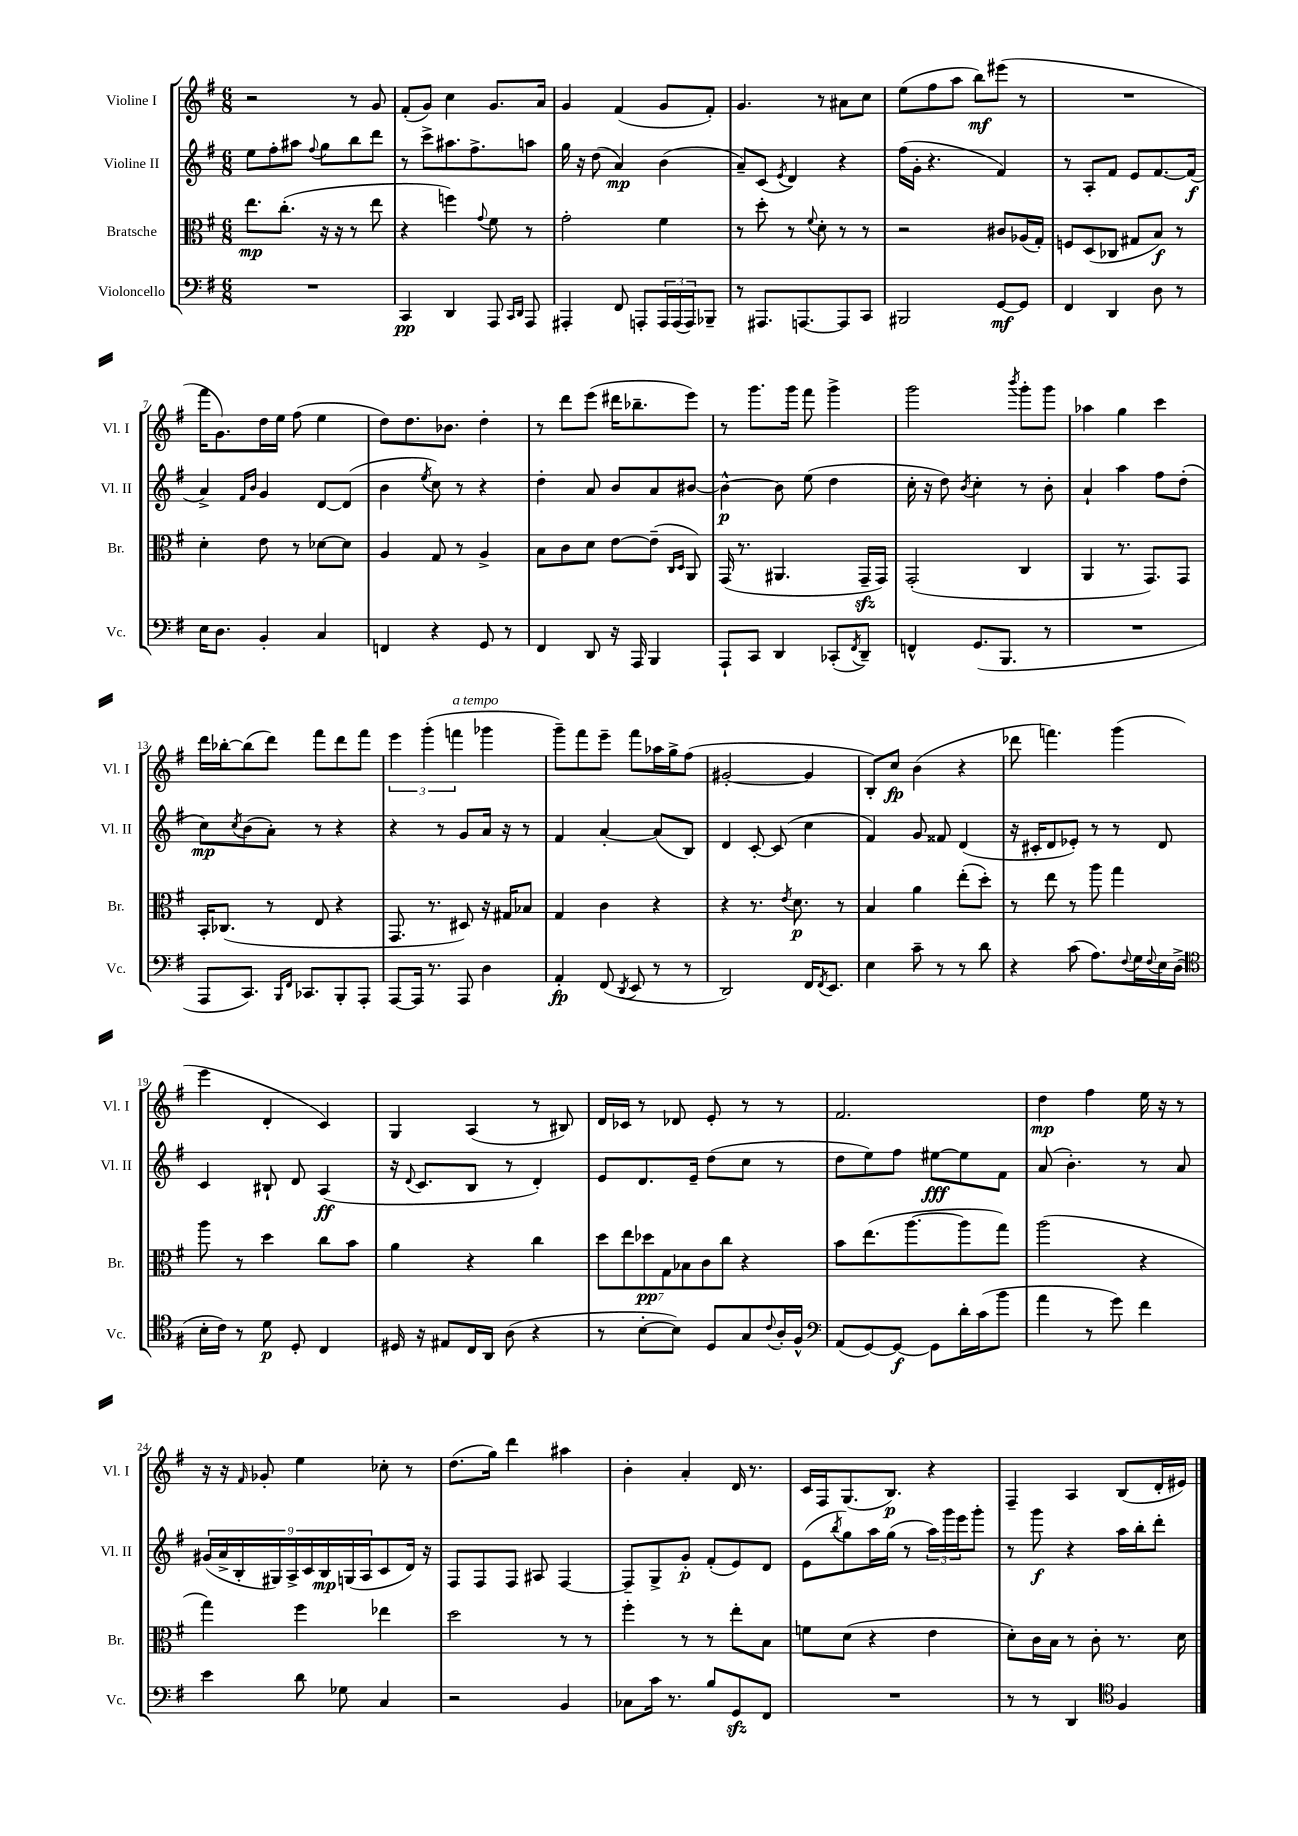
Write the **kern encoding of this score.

**kern	**kern	**kern	**kern
*staff4	*staff3	*staff2	*staff1
*clefF4	*clefC3	*clefG2	*clefG2
*k[f#]	*k[f#]	*k[f#]	*k[f#]
*M6/8	*M6/8	*M6/8	*M6/8
2.r	8.ee\L	8ee\L	2r
.	.	8ff#'\	.
.	(8.cc'\J	.	.
.	.	8aa#\J	.
.	.	8qqff#/	.
.	16r	8gg\L	.
.	16r	.	.
.	8r	8bb\	8r
.	8ee\	8ddd\J	8g/
=	=	=	=
4CC/	4r	8r	(8f#'/L
.	.	8ccc^\L	8g/J)
4DD/	4ff\)	8.aa#\	4cc\
.	.	8.ff#^\	.
.	8qqg/	.	.
8AAA/	8f#\	.	8.g/L
16qqCC/LL	.	.	.
16qqDD/JJ	.	.	.
8AAA/	8r	8aa\J	.
.	.	.	16a/Jk
=	=	=	=
4AAA#'/	2g'\	16gg\	4g/
.	.	16r	.
.	.	(8dd\	.
8FF#/	.	4a/)	(4f#/
8AAA'/L	.	.	.
24AAA/L	4f#\	(4b\	8g/L
(24AAA/	.	.	.
24AAA/J)	.	.	.
8BBB-~/J	.	.	8f#'/J)
=	=	=	=
8r	8r	8a~/L)	4.g/
8.AAA#/L	8dd'\	(8c/J	.
.	.	8qe/	.
.	8r	4d/)	.
[8.AAA/	.	.	.
.	8qqf#/	.	.
.	8d'\	.	8r
8AAA/]	8r	4r	8a#\L
8CC/J	8r	.	8cc\J
=	=	=	=
2BBB#/	2r	(16ff#\LL	(8ee\L
.	.	16g'\JJ	.
.	.	4.r	8ff#\
.	.	.	8aa\J
.	.	.	8bb\L)
[8GG/L	8c#/L	4f#/)	(8eee#\J
8GG/]J	(16A-/L	.	8r
.	16G'/JJ)	.	.
=	=	=	=
4FF#/	8F/L	8r	2.r
.	(8D/	8A'/L	.
4DD/	8C-/J	8f#/J	.
.	8G#/L	8e/L	.
8D\	8B/J)	[8.f#/	.
8r	8r	.	.
.	.	(16f#/]Jk	.
=	=	=	=
16E\LK	4d'\	4a^/)	16fff#\LK
8.D\J	.	.	8.g\)
.	.	16qqf#/LL	.
.	.	16qqb/JJ	.
4BB'/	8e\	4g/	16dd\L
.	.	.	16ee\JJ
.	8r	.	(8ff#\
4C/	[8d-\L	[8d/L	4ee\
.	8d-\]J	(8d/]J	.
=	=	=	=
4FF/	4A/	4b\	8dd\L)
.	.	.	8.dd\
.	.	8qee/	.
4r	8G/	8cc\)	.
.	.	.	8.b-\J
.	8r	8r	.
8GG/	4A^/	4r	4dd'\
8r	.	.	.
=	=	=	=
4FF#/	8B\L	4dd'\	8r
.	8c\	.	8ddd\L
8DD/	8d\J	8a/	(8eee\J
16r	[8e\L	8b/L	16ddd#\LK
16AAA/	.	.	8.bb-~\
4BBB/	(8e~\]J	8a/	.
.	16qqC/LL	.	.
.	16qqD/JJ	.	.
.	8AA/)	[8b#/J	8eee\J)
=	=	=	=
8AAA`/L	(16GG/	4b#^^\_	8r
.	8.r	.	.
8CC/J	.	.	8.ggg\L
4DD/	4.AA#/	8b#\]	.
.	.	.	16ggg\Jk
.	.	(8ee\	8fff#\
(8CC-'/L	.	4dd\	4ggg^\
8qFF#/	.	.	.
8DD~/J)	16GG~/LL	.	.
.	16GG/JJ)	.	.
=	=	=	=
4FF^^/	(2GG'/	16cc'\	2ggg\
.	.	16r	.
.	.	8dd\)	.
.	.	8qb/	.
(8.GG/L	.	4cc'\	.
8.BBB/J	.	.	.
.	.	.	8qbbb/
.	4C/	8r	8ggg'\L
8r	.	8b'\	8ggg\J
=	=	=	=
2.r	4AA/	4a`/	4aa-\
.	8.r	4aa\	4gg\
.	8.GG/L)	.	.
.	.	8ff#\L	4ccc\
.	8GG/J	(8dd'\J	.
=	=	=	=
8AAA/L	16BB'/LK	8cc\L)	16ddd\LL
.	(8.C-/J	.	[16bb-'\J
.	.	8qcc/	.
8.CC/J)	.	(8b\	(8bb-\]
.	8r	8a'\J)	8ddd\J)
16qqBBB/LL	.	.	.
16qqFF#/JJ	.	.	.
8.CC-/L	.	.	.
.	8E/	8r	8fff#\L
8BBB'/	4r	4r	8ddd\
8AAA'/J	.	.	8fff#\J
=	=	=	=
[8AAA/L	8.GG/	4r	6eee\
16AAA/]Jk	.	.	.
.	.	.	(6ggg'\
8.r	8.r	.	.
.	.	8r	.
.	.	.	6fff\
8AAA/	8D#/)	8g/L	.
4D\	16r	16a/Jk	4ggg-\
.	16G#/LK	16r	.
.	8B-/J	8r	.
=	=	=	=
4AA'/	4G/	4f#/	8ggg~\L)
.	.	.	8fff#\
(8FF#/	4c\	[4a'/	8eee~\J
8qDD/	.	.	.
8EE/	.	.	8fff#\L
8r	4r	(8a/]L	16aa-\L
.	.	.	16gg^\J
8r	.	8B/J)	(8ff#\J
=	=	=	=
2DD/)	4r	4d/	[2g#'/
.	8.r	[8c'/	.
.	.	(8c/]	.
.	8qe/	.	.
.	8.d\	.	.
16FF#/LK	.	4cc\	4g#/]
8qFF#/	.	.	.
8.EE/J	.	.	.
.	8r	.	.
=	=	=	=
4E\	4B/	4f#/)	8B'/L)
.	.	.	8cc/J
8c~\	4a\	8g/	(4b\
8r	.	8f##/	.
8r	(8ee'\L	(4d/	4r
8d\	8dd'\J)	.	.
=	=	=	=
4r	8r	16r	8ddd-\
.	.	16c#'/LK	.
.	8ee\	8d/	4.fff\)
(8c\	8r	8e-'/J)	.
8.A\L)	8aa\	8r	.
.	4gg\	8r	(4ggg\
8qqF#/	.	.	.
16G\L	.	.	.
8qqF#/	.	.	.
16E\	.	8d/	.
(16D^\JJ	.	.	.
=	=	=	=
*clefC4	*	*	*
16B'\LL	8aa\	4c/	4eee\
16c\JJ)	.	.	.
8r	8r	.	.
8d\	4dd\	8B#`/	4d'/
8D'/	.	8d/	.
4C/	8cc\L	(4A/	4c/)
.	8b\J	.	.
=	=	=	=
16D#/	4a\	16r	4G/
.	.	8qqd/	.
16r	.	8.c/L	.
8E#/L	.	.	.
16C/L	4r	8B/J	(4A/
16AA/JJ	.	.	.
(8A\	.	8r	.
4r	4cc\	4d'/)	8r
.	.	.	8B#/)
=	=	=	=
8r	14dd\L	8e/L	16d/LL
.	.	.	16c-/JJ
.	14ee\	.	.
[8B'\L	.	8.d/	8r
.	14dd-\	.	.
.	14G\	.	.
8B\]J)	.	.	8d-/
.	14B-\	.	.
.	.	16e~/Jk	.
.	14c\	.	.
8D/L	.	(8dd\L	8e'/
.	14cc\J	.	.
8G/	4r	8cc\J	8r
8qqc/	.	.	.
16A'/L	.	8r	8r
16F#^^/JJ	.	.	.
=	=	=	=
*clefF4	*	*	*
(8AA/L	8b\L	8dd\L	2.f#/
[8GG/)	(8.ee\	8ee\)	.
8GG/_J	.	8ff#\J	.
.	[8.aa\	.	.
8GG\]L	.	[8ee#\L	.
16d'\L	8aa\]	8ee#\]	.
(16c\J	.	.	.
8b\J	8gg\J)	8f#\J	.
=	=	=	=
4a\	(2aa\	(8a/	4dd\
.	.	4.b'\)	.
8r	.	.	4ff#\
8g\)	.	.	.
4f#\	4r	8r	16ee\
.	.	.	16r
.	.	8a/	8r
=	=	=	=
4e\	4gg\)	(18g#/LL	16r
.	.	18a^/	.
.	.	.	16r
.	.	18B'/	.
.	.	.	16qqf#/
.	.	.	8g-'/
.	.	18G#/)	.
.	.	18A^/	.
8d\	4ff#\	.	4ee\
.	.	18c/	.
.	.	18B/	.
8G-\	.	.	.
.	.	(18G/	.
.	.	18A/J	.
4C/	4ee-\	8c/	8cc-'\
.	.	16d/Jk)	8r
.	.	16r	.
=	=	=	=
2r	2dd\	8F#/L	(8.dd\L
.	.	8F#/	.
.	.	.	16gg\Jk)
.	.	8F#/J	4ddd\
.	.	8A#/	.
4BB/	8r	[4F#/	4aa#\
.	8r	.	.
=	=	=	=
8C-\L	4ff#'\	8F#~/]L	4b'\
16c\Jk	.	8G^/	.
8.r	.	.	.
.	8r	8g'/J	4a'/
8B/L	8r	(8f#'/L	.
8GG/	8ee'\L	8e/)	16d/
.	.	.	8.r
8FF#/J	8B\J	8d/J	.
=	=	=	=
2.r	8f\L	(8e\L	16c/LL
.	.	.	16F#/J
.	.	8qbb/	.
.	(8d\J	8gg\)	(8.G/
.	4r	16aa\L	.
.	.	(16gg\JJ	8.B/J)
.	.	8r	.
.	4e\	24aa\LL)	4r
.	.	24ggg\	.
.	.	24eee\J	.
.	.	8ggg'\J	.
=	=	=	=
8r	8d'\L)	8r	4F#~/
8r	16c\L	8ggg\	.
.	16B\JJ	.	.
4DD/	8r	4r	4A/
.	8c'\	.	.
*clefC4	*	*	*
4F#/	8.r	16aa\LL	(8B/L
.	.	16bb'\J	.
.	.	8ddd'\J	16d'/L
.	16d\	.	16e#/JJ)
==	==	==	==
*-	*-	*-	*-
